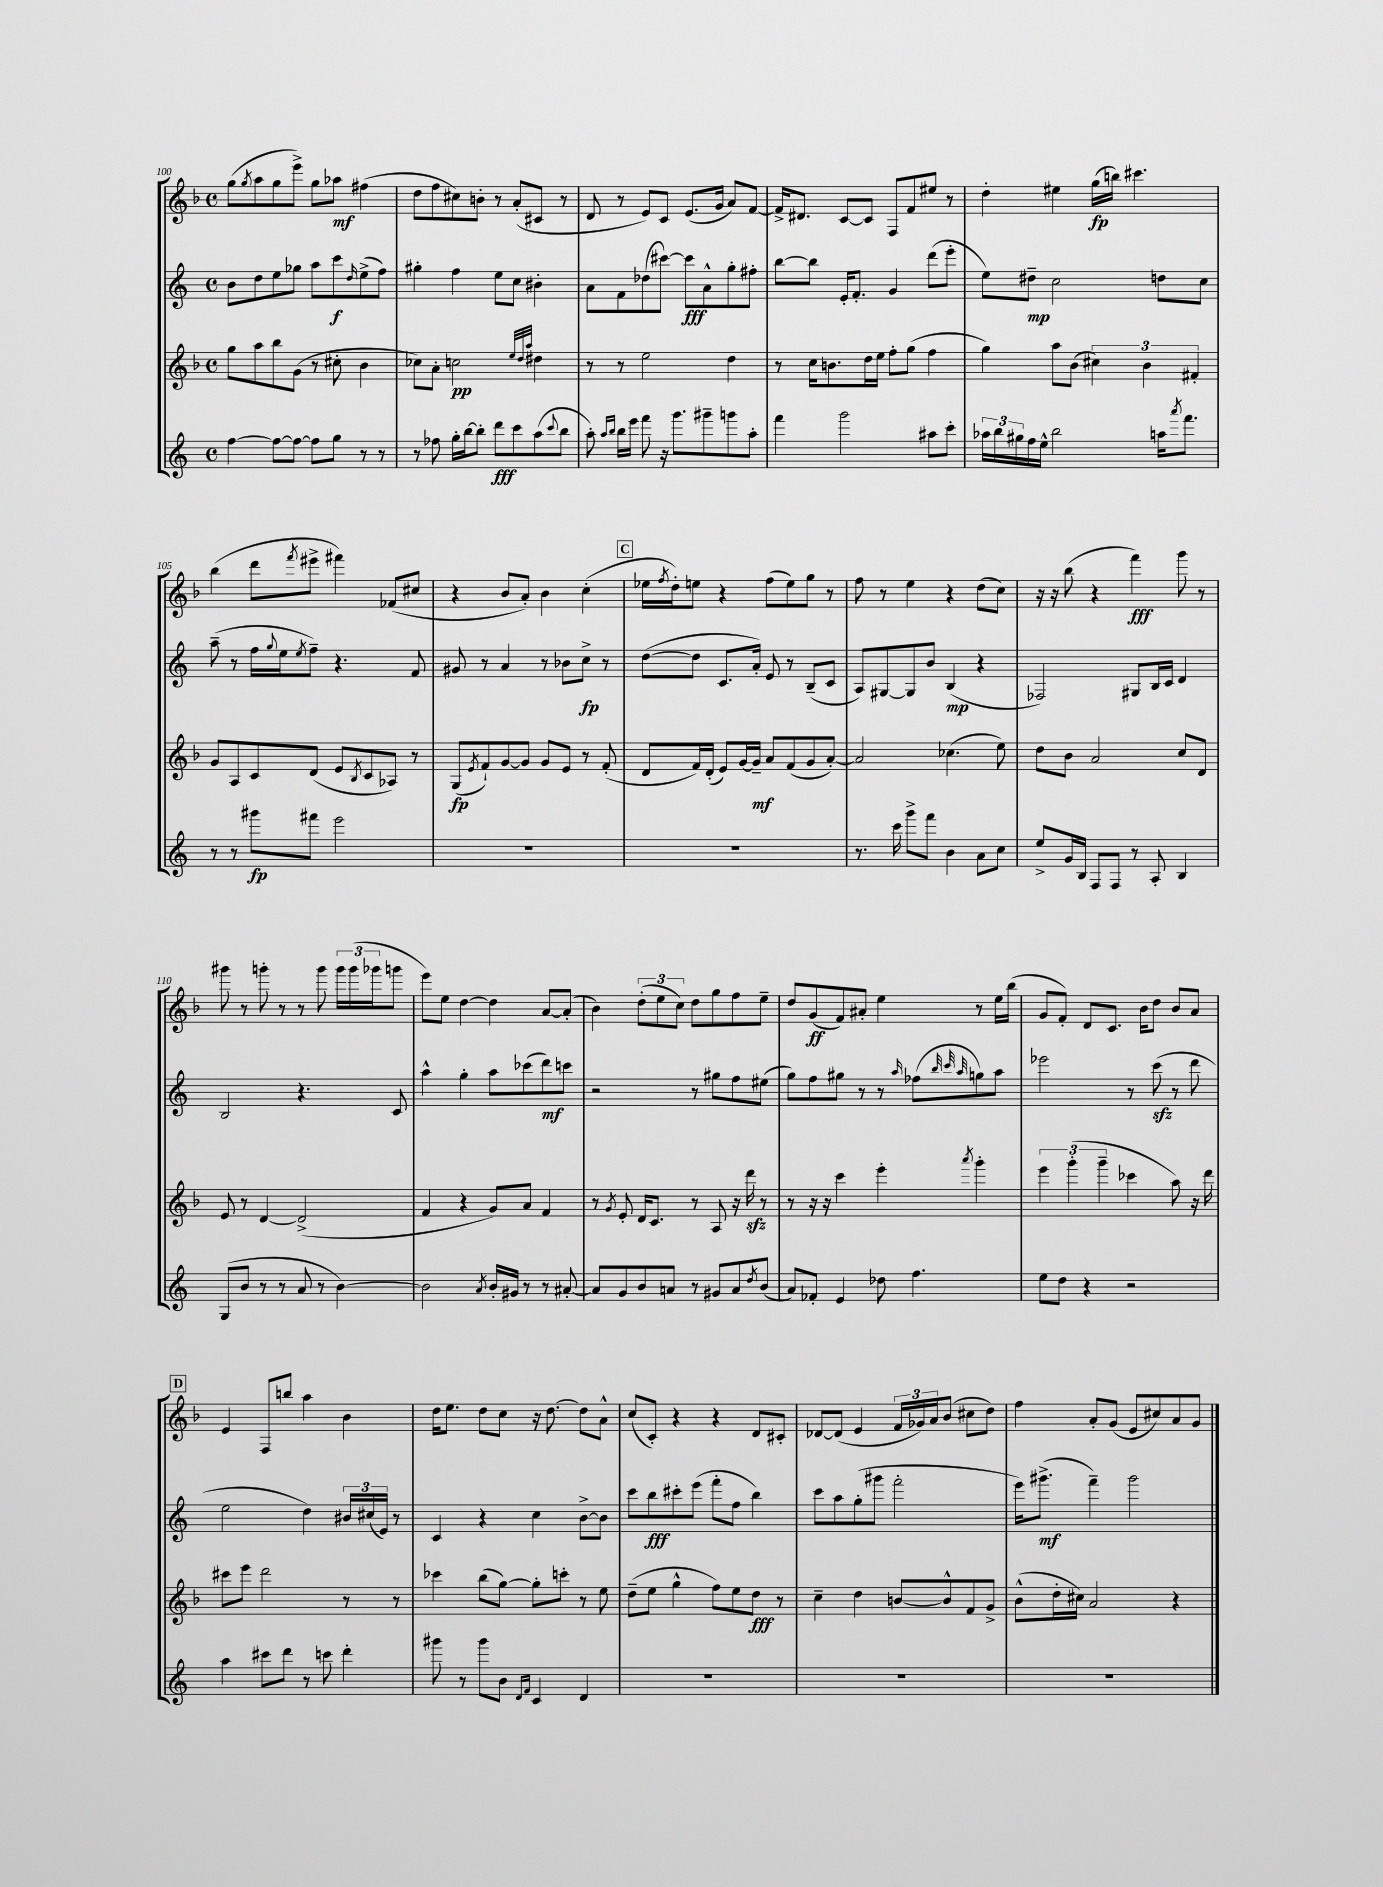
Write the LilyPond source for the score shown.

<<
\new StaffGroup <<
\new Staff = "s0" {
    \clef treble \key f \major \defaultTimeSignature \time 4/4
    g''8( \acciaccatura { g''8 } a''8 g''8 e'''8->) g''8 aes''8\mf fis''4( |
    d''8 f''8 cis''8) b'8-. r8 a'8-.( cis'8 r8 |
    d'8 r8 e'8) c'8 e'8.( g'16 a'8) f'8~ |
    f'16-> dis'8. c'8~ c'8 f8 f'8 eis''8 r8 |
    d''4-. eis''4 g''16\fp( b''16) cis'''4. |
    bes''4( d'''8 \acciaccatura { f'''8 } eis'''8-> fis'''4) fes'8( cis''8 |
    r4 bes'8 a'8-.) bes'4 c''4-.( |
    \mark \markup { \box "C" } ees''16 \acciaccatura { f''8 } d''16-.) e''8 r4 f''8( e''8) g''8 r8 |
    f''8 r8 e''4 r4 d''8( c''8) |
    r16 r16 bes''8( r4 f'''4\fff) g'''8 r8 |
    gis'''8 r8 g'''8-. r8 r8 g'''8 \tuplet 3/2 { g'''16 g'''16( ges'''16 } g'''8 |
    e'''8) e''8 d''4~ d''4 a'8~ a'8-.( |
    bes'4) \tuplet 3/2 { d''8-.( e''8 c''8) } d''8 g''8 f''8 e''8-- |
    d''8 g'8\ff( f'8) ais'8-. e''4 r8 e''16 bes''16( |
    g'8 f'8-.) d'8 c'8. bes'16 d''8 bes'8 a'8 |
    \mark \markup { \box "D" } e'4 f8 b''8 a''4 bes'4 |
    d''16 e''8. d''8 c''8 r16 d''8.~ d''8 a'8-^ |
    c''8( c'8-.) r4 r4 d'8 cis'8-. |
    des'8~ des'8( e'4 \tuplet 3/2 { f'16 ges'16) a'16 } bes'8( cis''8 d''8) |
    f''4 a'8-. g'8( e'8 cis''8) a'8 g'8 \bar "|." |
}
\new Staff = "s1" {
    \clef treble \key c \major \defaultTimeSignature \time 4/4
    b'8 d''8 e''8 ges''8 a''8 c'''8\f \grace { d''16 } e''8->( f''8) |
    gis''4-. f''4 e''8 c''8 bis'4-. |
    a'8 f'8 des''8( cis'''8~) cis'''8\fff a'8-^ g''8-. fis''8-. |
    b''8~ b''8 e'16-. f'8.-. g'4 d'''8( e'''8-. |
    e''8) dis''8--\mp c''2 d''8 c''8 |
    a''8--( r8 f''16 \appoggiatura { g''8 } e''16 \acciaccatura { e''8 } f''8--) r4. f'8 |
    gis'8 r8 a'4 r8 bes'8 c''8->\fp r8 |
    \mark \markup { \box "C" } d''8~( d''8 c'8. a'16-.) e'8 r8 b8--( c'8 |
    a8) gis8~ gis8 b'8 b4\mp( r4 |
    fes2) gis8 b16 c'16 d'4 |
    b2 r4. c'8 |
    a''4-^ g''4-. a''8 ces'''8( d'''8\mf) c'''8 |
    r2 r8 gis''8 f''8 eis''8( |
    g''8) f''8 gis''8 r8 r8 \grace { a''16 } fes''8( \grace { b''32 c'''32 a''32 } g''8) a''8 |
    ees'''2 r8 c'''8\sfz( r8 d'''8 |
    \mark \markup { \box "D" } e''2 d''4) \tuplet 3/2 { bis'16 cis''16( e'16) } r8 |
    c'4 r4 c''4 b'8~-> b'8 |
    c'''8 b''8\fff cis'''8-. e'''8( f'''8-. f''8 b''4) |
    c'''8 a''8 g''8-.( gis'''8 f'''2-. |
    e'''16) gis'''8.->\mf( f'''4--) gis'''2 \bar "|." |
}
\new Staff = "s2" {
    \clef treble \key f \major \defaultTimeSignature \time 4/4
    g''8 a''8 bes''8 g'8( r8 cis''8-. bes'4 |
    ces''8) a'8-. c''2\pp \grace { e''32 d''32 a''32 } dis''4 |
    r8 r8 e''2 d''4 |
    r8 c''16 b'8. d''16 e''16 f''8-. g''8( f''4 |
    g''4) a''8 bes'8( \tuplet 3/2 { cis''4) bes'4 fis'4-. } |
    g'8 a8 c'8 d'8( e'8 \acciaccatura { bes8 } c'8 aes8) r8 |
    g8\fp( \acciaccatura { e'8 } f'8-!) g'8~ g'8 g'8 e'8 r8 f'8-.( |
    \mark \markup { \box "C" } d'8 f'16) d'16-.( e'8) g'16~ g'16--\mf a'8 f'8( g'8 a'8~-.) |
    a'2 ces''4.( e''8) |
    d''8 bes'8 a'2 c''8 d'8 |
    e'8 r8 d'4~ d'2->( |
    f'4 r4 g'8) a'8 f'4 |
    r8 \acciaccatura { g'8 } e'8-. d'16 c'8. r8 a8 r16 d'''16\sfz r8 |
    r8 r16 r16 c'''4 e'''4-. \acciaccatura { a'''8 } g'''4-. |
    \tuplet 3/2 { e'''4 g'''4-.( g'''4-- } ces'''4 a''8) r16 d'''16 |
    \mark \markup { \box "D" } cis'''8 e'''8 d'''2 r8 r8 |
    ces'''4 bes''8( g''8~) g''8-. c'''8-. r8 e''8 |
    d''8--( e''8 g''4-^ f''8) e''8 d''8\fff r8 |
    c''4-- d''4 b'8~ b'8-^ f'8 g'8-> |
    bes'8-^( d''16-. cis''16) a'2 r4 \bar "|." |
}
\new Staff = "s3" {
    \clef treble \key c \major \defaultTimeSignature \time 4/4
    f''4~ f''8~ f''8~ f''8 g''8 r8 r8 |
    r8 fes''8 g''16-. b''16~ b''8-. d'''8\fff c'''8 a''8( \appoggiatura { c'''8 } b''8 |
    a''8-.) \grace { a''16 b''16 } b''16 e'''16 f'''8 r16 g'''8. gis'''8-- g'''8 a''8-. |
    f'''4 g'''2 ais''8 c'''8-. |
    \tuplet 3/2 { aes''16 b''16 gis''16 } f''16 e''16-^ b''2 a''16 \acciaccatura { a'''8 } f'''8. |
    r8 r8 gis'''8\fp fis'''8 e'''2 |
    R1 |
    \mark \markup { \box "C" } R1 |
    r8. c'''16 g'''8-> f'''8 b'4 a'8 c''8 |
    e''8-> g'16 b16 f8 f8 r8 a8-. b4 |
    g8( b'8 r8 r8 a'8 r8 b'4~) |
    b'2 \acciaccatura { a'8 } b'16-. gis'16 r8 r8 ais'8~-. |
    ais'8 g'8 b'8 a'8 r8 gis'8 a'8 \acciaccatura { d''8 } b'8( |
    a'8) fes'8-. e'4 des''8 f''4. |
    e''8 d''8 r4 r2 |
    \mark \markup { \box "D" } a''4 cis'''8 d'''8 r8 c'''8 d'''4-. |
    gis'''8 r8 gis'''8 b'8 \grace { d'16 f'16 } c'4 d'4 |
    R1 |
    R1 |
    R1 \bar "|." |
}
>>
>>
\layout { \context { \Score currentBarNumber = #100 } }
